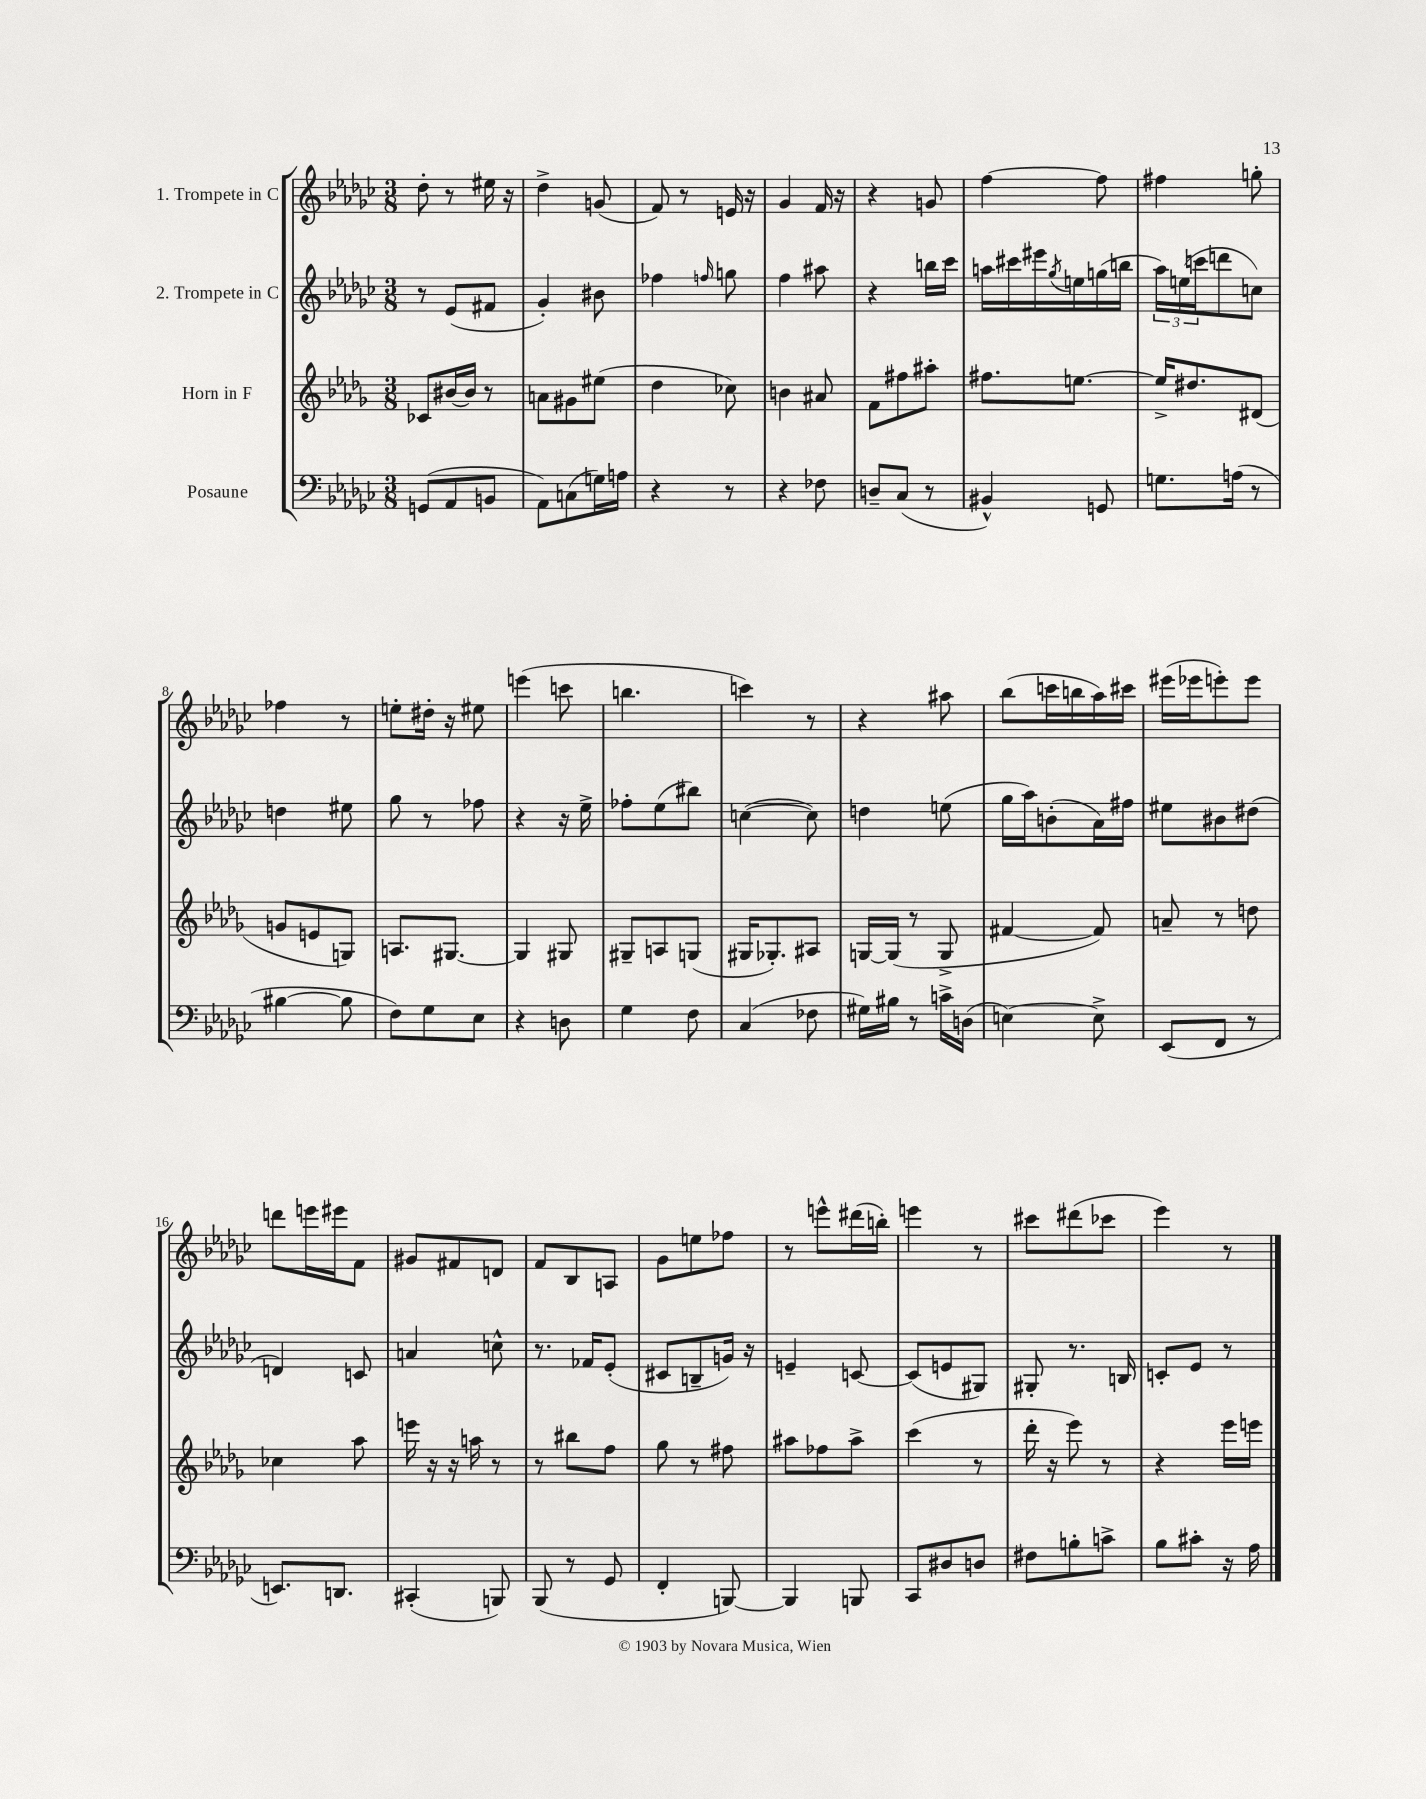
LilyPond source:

<<
\new StaffGroup <<
\new Staff = "s0" \with { instrumentName = "1. Trompete in C" } {
    \clef treble \key ges \major \numericTimeSignature \time 3/8
    des''8-. r8 eis''16 r16 |
    des''4-> g'8( |
    f'8) r8 e'16 r16 |
    ges'4 f'16 r16 |
    r4 g'8 |
    f''4~ f''8 |
    fis''4 g''8-. |
    fes''4 r8 |
    e''8-. dis''16-. r16 eis''8 |
    e'''4( c'''8 |
    b''4. |
    c'''4) r8 |
    r4 ais''8 |
    bes''8( c'''16 b''16 aes''16) cis'''16 |
    eis'''16( ees'''16 e'''8-.) e'''8 |
    d'''8 e'''16 eis'''16 f'8 |
    gis'8 fis'8 d'8 |
    f'8 bes8 a8 |
    ges'8 e''8 fes''8 |
    r8 e'''8-^ dis'''16( b''16-.) |
    e'''4 r8 |
    cis'''8 dis'''8( ces'''8 |
    ees'''4) r8 \bar "|." |
}
\new Staff = "s1" \with { instrumentName = "2. Trompete in C" } {
    \clef treble \key ges \major \numericTimeSignature \time 3/8
    r8 ees'8( fis'8 |
    ges'4-.) bis'8 |
    fes''4 \grace { f''16 } g''8 |
    f''4 ais''8 |
    r4 b''16 ces'''16 |
    a''16 cis'''16 eis'''16 \acciaccatura { ges''8 } e''16 g''16( b''16 |
    \tuplet 3/2 { aes''16) e''16( c'''16 } d'''8 c''8) |
    d''4 eis''8 |
    ges''8 r8 fes''8 |
    r4 r16 ees''16-> |
    fes''8-. ees''8( bis''8) |
    c''4~( c''8) |
    d''4 e''8( |
    ges''16 aes''16) b'8-.( aes'16) fis''16 |
    eis''8 bis'8 dis''8( |
    d'4) c'8 |
    a'4 c''8-^ |
    r8. fes'16 ees'8-.( |
    cis'8 b8-- g'16) r16 |
    e'4-- c'8~ |
    c'8( e'8 gis8) |
    gis8-. r8. b16 |
    c'8-. ees'8 r8 \bar "|." |
}
\new Staff = "s2" \with { instrumentName = "Horn in F" } {
    \clef treble \key des \major \numericTimeSignature \time 3/8
    ces'8 bis'16~ bis'16 r8 |
    a'8 gis'8 eis''8( |
    des''4 ces''8) |
    b'4 ais'8 |
    f'8 fis''8 ais''8-. |
    fis''8. e''8.~ |
    e''16-> dis''8. dis'8( |
    g'8 e'8 g8) |
    a8. gis8.~ |
    gis4 gis8 |
    gis8-- a8 g8( |
    gis16 ges8.-.) ais8 |
    g16~ g16( r8 g8-> |
    fis'4~ fis'8) |
    a'8-- r8 d''8 |
    ces''4 aes''8 |
    e'''16 r16 r16 a''16 r8 |
    r8 bis''8 f''8 |
    ges''8 r8 fis''8 |
    ais''8 fes''8 ais''8-> |
    c'''4( r8 |
    des'''16-. r16 ees'''8) r8 |
    r4 ees'''16 e'''16 \bar "|." |
}
\new Staff = "s3" \with { instrumentName = "Posaune" } {
    \clef bass \key ges \major \numericTimeSignature \time 3/8
    g,8( aes,8 b,8 |
    aes,8) c8( g16) a16 |
    r4 r8 |
    r4 fes8 |
    d8-- ces8( r8 |
    bis,4-^) g,8 |
    g8. a16( r8 |
    bis4~ bis8 |
    f8) ges8 ees8 |
    r4 d8 |
    ges4 f8 |
    ces4( fes8 |
    gis16) bis16 r8 c'16-> d16( |
    e4~) e8-> |
    ees,8( f,8 r8 |
    e,8.) d,8. |
    cis,4-.( b,,8) |
    bes,,8( r8 ges,8 |
    f,4-. b,,8~) |
    b,,4 b,,8 |
    ces,8 dis8 d8 |
    fis8 b8-. c'8-> |
    bes8 cis'8-. r16 aes16 \bar "|." |
}
>>
>>
